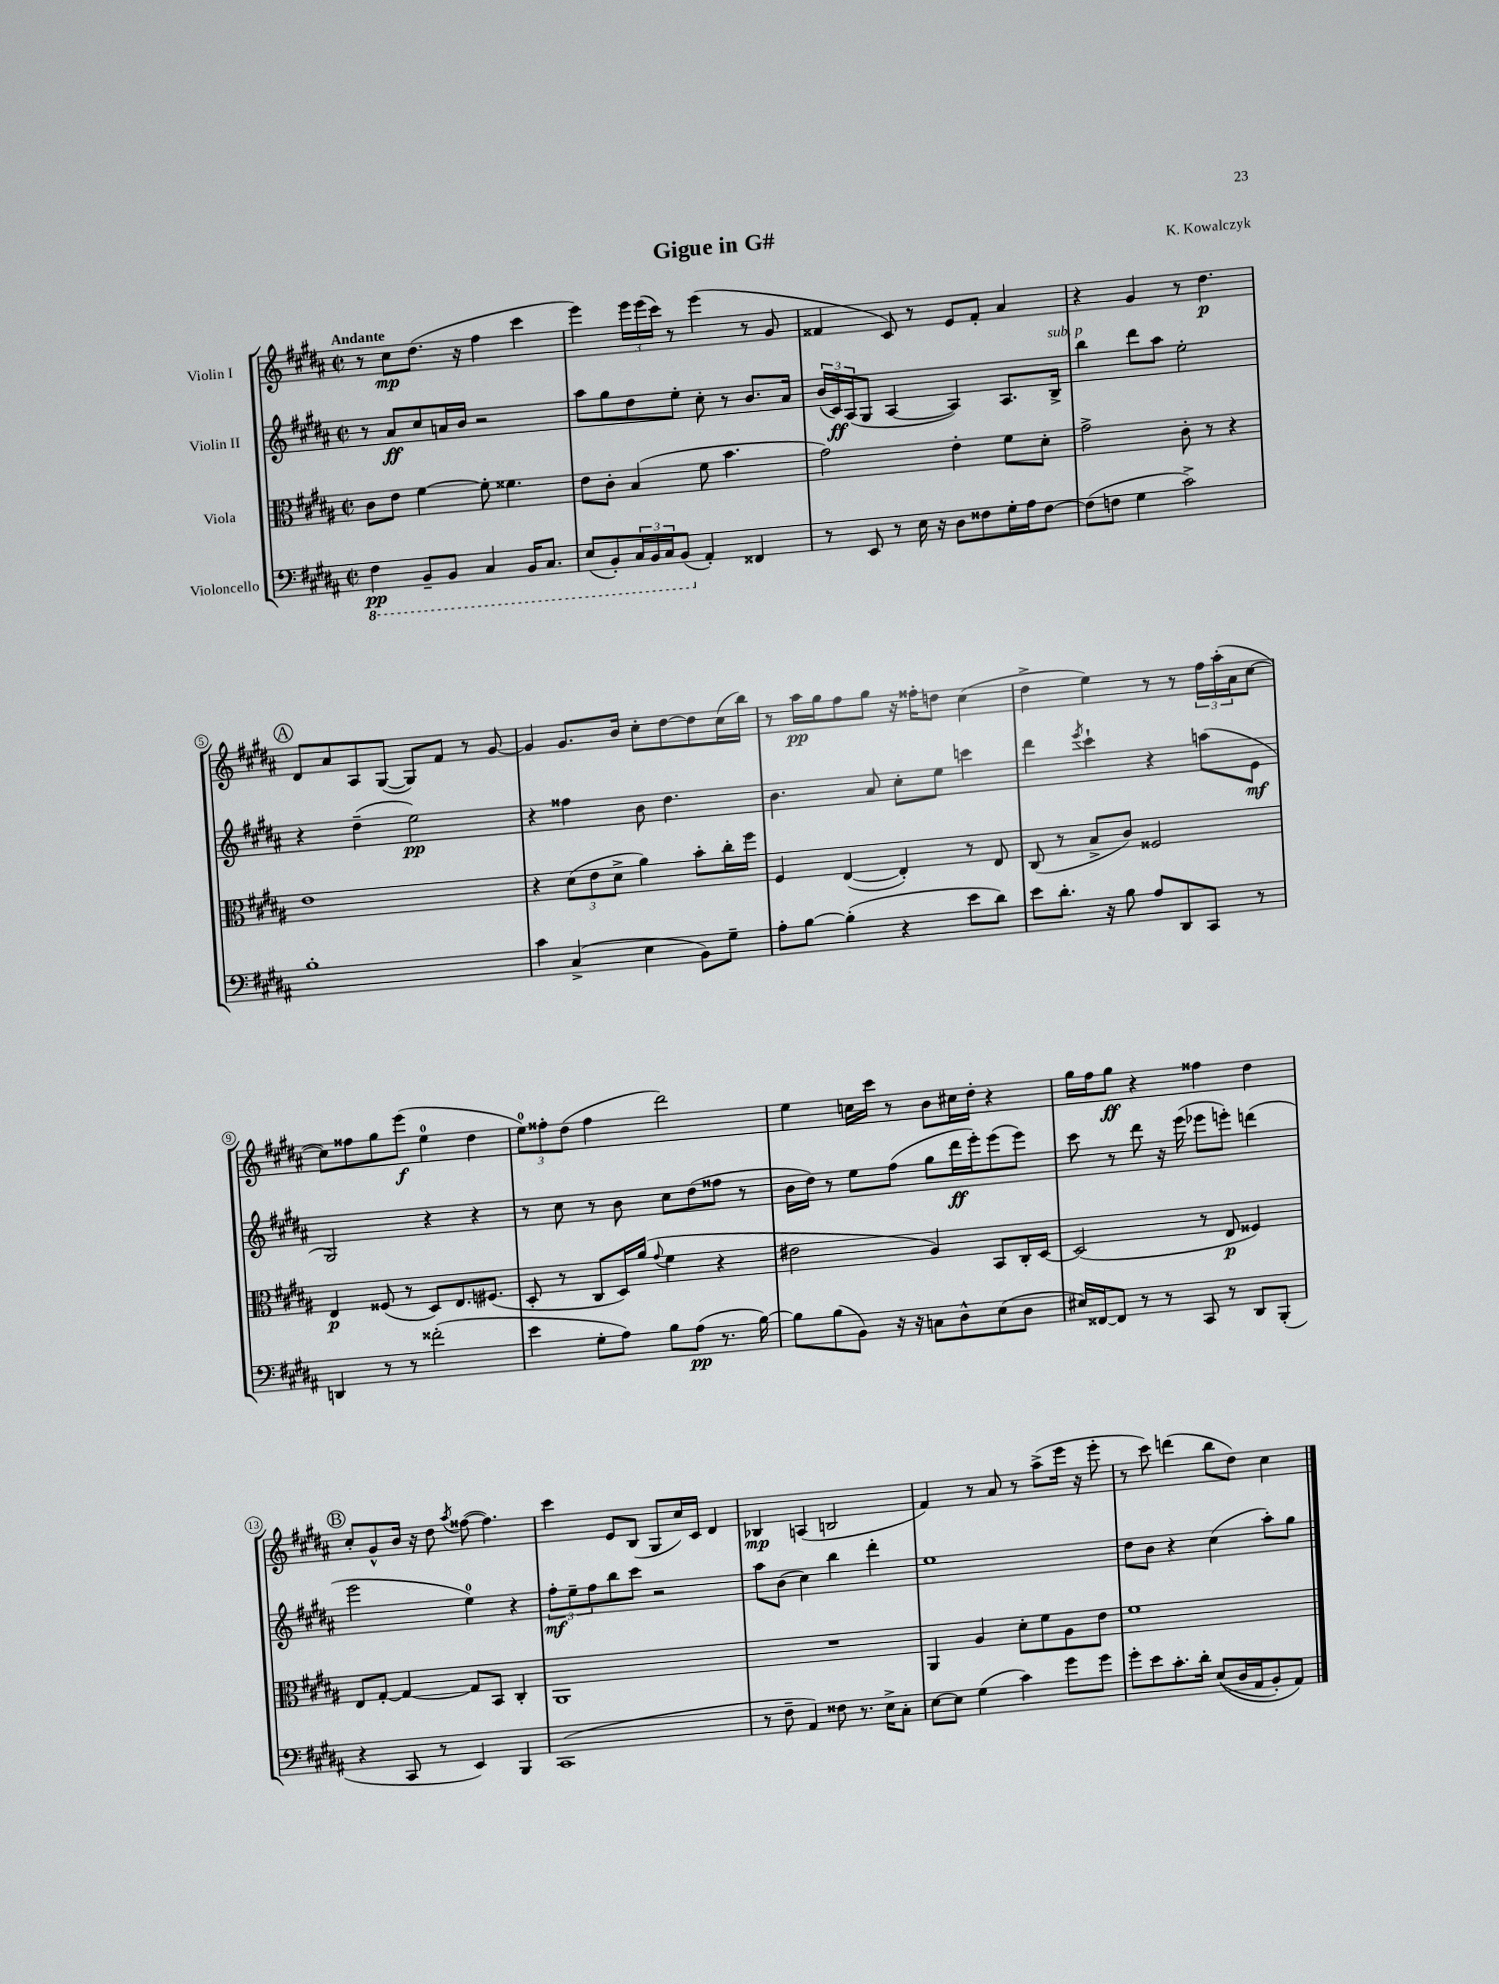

**kern	**dynam	**kern	**dynam	**kern	**dynam	**kern	**dynam
*part4	*part4	*part3	*part3	*part2	*part2	*part1	*part1
*staff4	*staff4	*staff3	*staff3	*staff2	*staff2	*staff1	*staff1
*I"Violoncello	*	*I"Viola	*	*I"Violin II	*	*I"Violin I	*
*clefF4	*	*clefC3	*	*clefG2	*	*clefG2	*
*k[f#c#g#d#a#]	*	*k[f#c#g#d#a#]	*	*k[f#c#g#d#a#]	*	*k[f#c#g#d#a#]	*
*M2/2	*	*M2/2	*	*M2/2	*	*M2/2	*
*met(c|)	*	*met(c|)	*	*met(c|)	*	*met(c|)	*
*8ba	*	*	*	*	*	*	*
=1	=1	=1	=1	=1	=1	=1	=1
!	!	!	!	!	!	!LO:TX:a:B:t=Andante	!
4FF#\	pp	8c#\L	.	8r	.	8r	.
.	.	8e\J	.	8a#/L	ff	8cc#\L	mp
8BBB~/L	.	[4f#\	.	8cc#/	.	(8.dd#\J	.
8BBB/J	.	.	.	16an/L	.	.	.
.	.	.	.	16b/JJ	.	16r	.
4CC#/	.	8f#'\]	.	2r	.	4ff#\	.
.	.	4.f##X\	.	.	.	.	.
16BBB/KL	.	.	.	.	.	4ccc#\	.
8.CC#/J	.	.	.	.	.	.	.
=2	=2	=2	=2	=2	=2	=2	=2
(8EE/L	.	8e\L	.	8aa#\L	.	4eee\)	.
8BBB'/)	.	8c#'\J	.	8gg#\	.	.	.
24CC#/L	.	(4B/	.	8dd#\	.	24eee\LL	.
24BBB/	.	.	.	.	.	(24eee\	.
24CC#/J	.	.	.	.	.	24ccc#\JJ)	.
(8BBB/J	.	.	.	8ee'\J	.	8r	.
*X8ba	*	*	*	*	*	*	*
4AA#'/)	.	8f#\	.	8cc#'\	.	(4eee\	.
.	.	4.b\	.	8r	.	.	.
4FF##X/	.	.	.	8.b/L	.	8r	.
.	.	.	.	.	.	8g#/	.
.	.	.	.	16a#/Jk	.	.	.
=3	=3	=3	=3	=3	=3	=3	=3
8r	.	2g#\)	.	(24b/LL	.	4f##X/	.
.	.	.	.	24c#/)	ff	.	.
.	.	.	.	(24A#/J	.	.	.
8EE/	.	.	.	8G#/J	.	.	.
8r	.	.	.	[4A#/	.	8c#/)	.
16E\	.	.	.	.	.	8r	.
16r	.	.	.	.	.	.	.
8D#\L	.	4e'\	.	4A#/])	.	8e/L	.
8F##X\	.	.	.	.	.	8f##'/J	.
16G#'\L	.	8f#\L	.	8.A#/L	.	4a#/	.
16A#\J	.	.	.	.	.	.	.
[8F##\J	.	8d#'\J	.	.	.	.	.
!	!	!	!	!LO:TX:a:i:t=sub. p	!	!	!
.	.	.	.	16B^/Jk	.	.	.
=4	=4	=4	=4	=4	=4	=4	=4
(8F##\L]	.	2g#^\	.	4bb\	.	4r	.
8Fn\J	.	.	.	.	.	.	.
4G#\	.	.	.	8ddd#\L	.	4g#/	.
.	.	.	.	8aa#\J	.	.	.
2c#^\)	.	8c#'\	.	2ee'\	.	8r	.
.	.	8r	.	.	.	4.dd#\	p
.	.	4r	.	.	.	.	.
!!LO:LB:g=z
!!LO:REH:place=s1:t=A
=5	=5	=5	=5	=5	=5	=5	=5
1B'	.	1e	.	4r	.	8d#/L	.
.	.	.	.	.	.	8a#/	.
.	.	.	.	(4dd#~\	.	8A#/	.
.	.	.	.	.	.	([8G#/J	.
.	.	.	.	2ee\)	pp	8G#/L])	.
.	.	.	.	.	.	8f#/J	.
.	.	.	.	.	.	8r	.
.	.	.	.	.	.	[8g#/	.
=6	=6	=6	=6	=6	=6	=6	=6
4c#\	.	4r	.	4r	.	4g#/]	.
(4C#^/	.	(12d#\L	.	4ff##X\	.	8.g#/L	.
.	.	12e\	.	.	.	.	.
.	.	12d#^\J	.	.	.	.	.
.	.	.	.	.	.	16b/Jk	.
4E\	.	4a#\)	.	8b\	.	8cc#'\L	.
.	.	.	.	4.dd#\	.	[8dd#\	.
8BB\L)	.	8b'\L	.	.	.	8dd#\]	.
8G#~\J	.	16cc#'\L	.	.	.	(16cc#\L	.
.	.	16ff#\JJ	.	.	.	16bb\JJ)	.
=7	=7	=7	=7	=7	=7	=7	=7
8A#'\L	.	4F#/	.	4.b\	.	8r	.
[8B\J	.	.	.	.	.	16aa#\LL	pp
.	.	.	.	.	.	16gg#\J	.
(4B'\]	.	([4E/	.	.	.	8ff#\	.
.	.	.	.	8a#/	.	8gg#\J	.
4r	.	4E'/])	.	8cc#'\L	.	16r	.
.	.	.	.	.	.	16ff##X'\KL	.
.	.	.	.	8ee\J	.	8ddn\J	.
8e\L	.	8r	.	4cccn\	.	(4cc#\	.
8d#\J)	.	8E/	.	.	.	.	.
=8	=8	=8	=8	=8	=8	=8	=8
8e\L	.	(8C#/	.	4ddd#\	.	4dd#^\	.
8.d#'\J	.	8r	.	.	.	.	.
.	.	.	.	8qeee/	.	.	.
.	.	8B^/L	.	4ccc#`\	.	4ee\)	.
16r	.	.	.	.	.	.	.
8B\	.	8c#/J)	.	.	.	.	.
8A#/L	.	2F##X/	.	4r	.	8r	.
8DD#/	.	.	.	.	.	8r	.
8CC#/J	.	.	.	(8aan\L	.	24ff#\LL	.
.	.	.	.	.	.	(24aa#'\	.
.	.	.	.	.	.	24a#\J	.
8r	.	.	.	8e\J	mf	[8cc#\J	.
!!LO:LB:g=z
=9	=9	=9	=9	=9	=9	=9	=9
4DDn/	.	4E/	p	2G#/)	.	8cc#\L])	.
.	.	.	.	.	.	8ff##X\	.
8r	.	(8F##X/	.	.	.	8gg#\	.
8r	.	8r	.	.	.	(8eee\J	f
(2f##X'\	.	8D#/L)	.	4r	.	4ee\	.
.	.	8.E/	.	.	.	.	.
.	.	.	.	4r	.	4dd#\	.
.	.	(8.F#X/J	.	.	.	.	.
=10	=10	=10	=10	=10	=10	=10	=10
4e\	.	8D#'/	.	8r	.	12ee\L)	.
.	.	.	.	.	.	12ff##X'\	.
.	.	8r	.	8cc#\	.	.	.
.	.	.	.	.	.	(12dd#\J	.
8G#'\L	.	8C#/L	.	8r	.	4ff##\	.
8A#\J)	.	16D#/L)	.	8b\	.	.	.
.	.	(16a#/JJ	.	.	.	.	.
.	.	8qqg#/	.	.	.	.	.
8B\L	.	4f#\	.	8cc#\L	.	2ddd#\)	.
(8A#\J	pp	.	.	(8dd#\	.	.	.
8.r	.	4r	.	8ff##X\J	.	.	.
.	.	.	.	8r	.	.	.
[16B\)	.	.	.	.	.	.	.
=11	=11	=11	=11	=11	=11	=11	=11
8B\L]	.	2e#X\	.	16b\LL	.	4ee\	.
.	.	.	.	16dd#\JJ)	.	.	.
(8B\	.	.	.	8r	.	.	.
8BB\J)	.	.	.	8ee\L	.	16ccn\LL	.
.	.	.	.	.	.	16ccc#\JJ	.
16r	.	.	.	(8ff#\J	.	8r	.
16r	.	.	.	.	.	.	.
8Cn\L	.	4A#/)	.	8gg#\L	.	8b\L	.
8D#^^\	.	.	.	16ddd#\L	ff	16cc#X\L	.
.	.	.	.	16eee'\J)	.	16dd#'\JJ	.
(8E\	.	8BB/L	.	(8eee\	.	4r	.
8D#\J	.	16C#'/L	.	8eee\J)	.	.	.
.	.	[16D#/JJ	.	.	.	.	.
=12	=12	=12	=12	=12	=12	=12	=12
16E#X/LL)	.	(2D#/]	.	8ccc#\	.	16gg#\LL	.
[16FF##X/J	.	.	.	.	.	16ff#\J	.
8FF##/J]	.	.	.	8r	.	8gg#\J	ff
8r	.	.	.	8ddd#\	.	4r	.
8r	.	.	.	16r	.	.	.
.	.	.	.	(16eee\	.	.	.
8CC#/	.	8r	.	8eee-X\L	.	4ff##X\	.
8r	.	8E/	p	8eeen'\J)	.	.	.
8DD#/L	.	4F##X/)	.	(4dddn\	.	4dd#\	.
(8BBB'/J	.	.	.	.	.	.	.
!!LO:LB:g=z
!!LO:REH:place=s1:t=B
=13	=13	=13	=13	=13	=13	=13	=13
4r	.	8E/L	.	2eee\	.	8cc#'/L	.
.	.	[8G#'/J	.	.	.	8g#^^/	.
8CC#/	.	4G#/_	.	.	.	16b/Jk	.
.	.	.	.	.	.	16r	.
8r	.	.	.	.	.	8dd#\	.
.	.	.	.	.	.	8qaa#/	.
4EE/)	.	8G#/L]	.	4ee\)	.	([8ff##X\	.
.	.	8BB/J	.	.	.	4.ff##\])	.
4BBB/	.	4C#'/	.	4r	.	.	.
=14	=14	=14	=14	=14	=14	=14	=14
(1CC#	.	1AA#	.	12ff#'\L	mf	4ccc#\	.
.	.	.	.	12ee~\	.	.	.
.	.	.	.	12ff#\	.	.	.
.	.	.	.	8bb\	.	8e/L	.
.	.	.	.	8ccc#\J	.	(8B/J	.
.	.	.	.	2r	.	8G#/L	.
.	.	.	.	.	.	16cc#/L)	.
.	.	.	.	.	.	16c#/JJ	.
.	.	.	.	.	.	4d#/	.
=15	=15	=15	=15	=15	=15	=15	=15
8r	.	1r	.	8aa#\L	.	4B-X/	mp
8F#~\	.	.	.	(8b\J	.	.	.
4AA#/)	.	.	.	4cc#\)	.	(4An/	.
8F##X\	.	.	.	4bb\	.	2Bn/	.
8.r	.	.	.	.	.	.	.
.	.	.	.	4ddd#'\	.	.	.
16E^\KL	.	.	.	.	.	.	.
8C#'\J	.	.	.	.	.	.	.
=16	=16	=16	=16	=16	=16	=16	=16
[8E\L	.	4AA#/	.	1ee	.	4f#/)	.
8E\J]	.	.	.	.	.	.	.
(4G#\	.	4A#/	.	.	.	8r	.
.	.	.	.	.	.	8a#/	.
4c#\)	.	8d#'\L	.	.	.	8r	.
.	.	8f#\	.	.	.	(8aa#^\L	.
8g#\L	.	8A#\	.	.	.	16eee\Jk	.
.	.	.	.	.	.	16r	.
8g#\J	.	8e\J	.	.	.	8eee'\	.
=17	=17	=17	=17	=17	=17	=17	=17
8g#'\L	.	1f#	.	8dd#\L	.	8r	.
8e\	.	.	.	8b\J	.	8ccc#\)	.
8.c#'\	.	.	.	4r	.	(4dddn\	.
16d#'\Jk	.	.	.	.	.	.	.
((8E/L	.	.	.	(4cc#\	.	8bb\L	.
16D#/L	.	.	.	.	.	8dd#\J)	.
16AA#/J	.	.	.	.	.	.	.
8BB'/)	.	.	.	8aa#'\L)	.	4cc#\	.
8AA#/J)	.	.	.	8gg#\J	.	.	.
==	==	==	==	==	==	==	==
*-	*-	*-	*-	*-	*-	*-	*-
